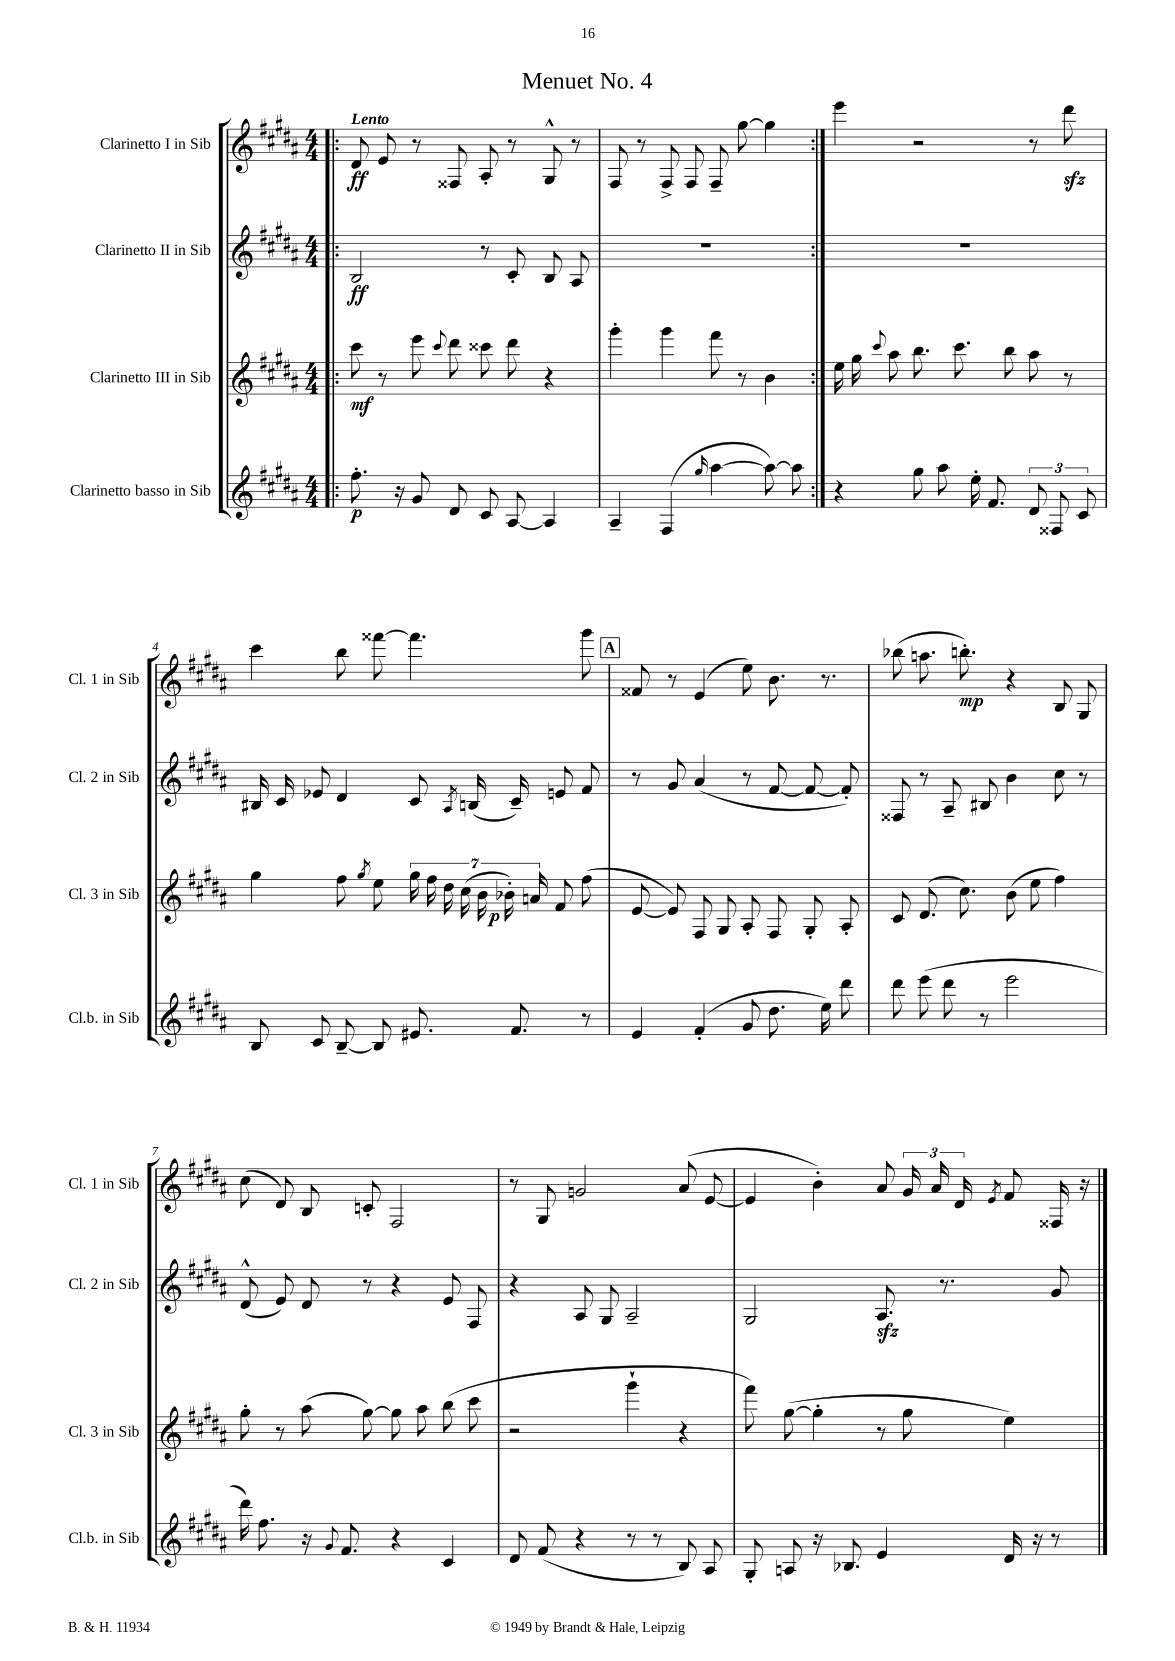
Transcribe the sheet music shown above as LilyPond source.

\header { title = "Menuet No. 4" }
<<
\new StaffGroup <<
\new Staff = "s0" \with { instrumentName = "Clarinetto I in Sib" shortInstrumentName = "Cl. 1 in Sib" } {
    \clef treble \key b \major \numericTimeSignature \time 4/4 \tempo "Lento"
    \autoBeamOff \repeat volta 2 { \bar ".|:" dis'8\ff e'8 r8 fisis8 ais8-. r8 gis8-^ r8 |
    fis8 r8 fis8-> fis8 fis8-- gis''8~ gis''4 | }
    e'''4 r2 r8 dis'''8\sfz |
    cis'''4 b''8 fisis'''8~ fisis'''4. gis'''8 |
    \mark \markup { \box "A" } fisis'8 r8 e'4( e''8) b'8. r8. |
    bes''8( a''8. b''8.-.\mp) r4 b8 gis8 |
    cis''8( dis'8) b8 c'8-. fis2 |
    r8 gis8 g'2 ais'8( e'8~ |
    e'4 b'4-.) ais'8 \tuplet 3/2 { gis'16 ais'16 dis'16 } \acciaccatura { e'8 } fis'8 fisis16 r16 \bar "|." |
}
\new Staff = "s1" \with { instrumentName = "Clarinetto II in Sib" shortInstrumentName = "Cl. 2 in Sib" } {
    \clef treble \key b \major \numericTimeSignature \time 4/4
    \autoBeamOff \repeat volta 2 { \bar ".|:" b2\ff r8 cis'8-. b8 ais8 |
    R1 | }
    R1 |
    bis16 cis'16 ees'8 dis'4 cis'8 \acciaccatura { ais8 } b16( cis'16--) e'8 fis'8 |
    \mark \markup { \box "A" } r8 gis'8 ais'4( r8 fis'8~ fis'8~ fis'8-.) |
    fisis8 r8 ais8-- bis8 b'4 cis''8 r8 |
    dis'8-^( e'8) dis'8 r8 r4 e'8 fis8 |
    r4 ais8 gis8 ais2-- |
    gis2 ais8.\sfz r8. gis'8 \bar "|." |
}
\new Staff = "s2" \with { instrumentName = "Clarinetto III in Sib" shortInstrumentName = "Cl. 3 in Sib" } {
    \clef treble \key b \major \numericTimeSignature \time 4/4
    \autoBeamOff \repeat volta 2 { \bar ".|:" cis'''8\mf r8 e'''8 \appoggiatura { cis'''8 } dis'''8 cisis'''8 dis'''8 r4 |
    gis'''4-. gis'''4 fis'''8 r8 b'4 | }
    e''16 gis''16 \appoggiatura { cis'''8 } ais''8 b''8. cis'''8. b''8 ais''8 r8 |
    gis''4 fis''8 \acciaccatura { gis''8 } e''8 \tuplet 7/4 { gis''16 fis''16 dis''16 cis''16( b'16 bes'16-.\p) a'16 } fis'8 fis''8( |
    \mark \markup { \box "A" } e'8~ e'8) fis8 gis8 ais8-. fis8 gis8-. ais8-. |
    cis'8 dis'8.( cis''8.) b'8( e''8 fis''4) |
    gis''8-. r8 ais''8( gis''8~) gis''8 ais''8 b''8( cis'''8 |
    r2 gis'''4-! r4 |
    fis'''8) gis''8~( gis''4-. r8 gis''8 e''4) \bar "|." |
}
\new Staff = "s3" \with { instrumentName = "Clarinetto basso in Sib" shortInstrumentName = "Cl.b. in Sib" } {
    \clef treble \key b \major \numericTimeSignature \time 4/4
    \autoBeamOff \repeat volta 2 { \bar ".|:" fis''8.-.\p r16 gis'8 dis'8 cis'8 ais8~ ais4 |
    ais4-- fis4( \grace { gis''16 } ais''4~ ais''8~) ais''8 | }
    r4 gis''8 ais''8 e''16-. fis'8. \tuplet 3/2 { dis'8 fisis8 cis'8 } |
    b8 cis'8 b8~-- b8 eis'8. fis'8. r8 |
    \mark \markup { \box "A" } e'4 fis'4-.( gis'8 dis''8. e''16) dis'''8 |
    dis'''8 e'''8( dis'''8 r8 e'''2 |
    dis'''16) fis''8. r16 \appoggiatura { gis'8 } fis'8. r4 cis'4 |
    dis'8 fis'8( r4 r8 r8 b8) ais8 |
    gis8-. a8 r16 bes8. e'4 dis'16 r16 r8 \bar "|." |
}
>>
>>
